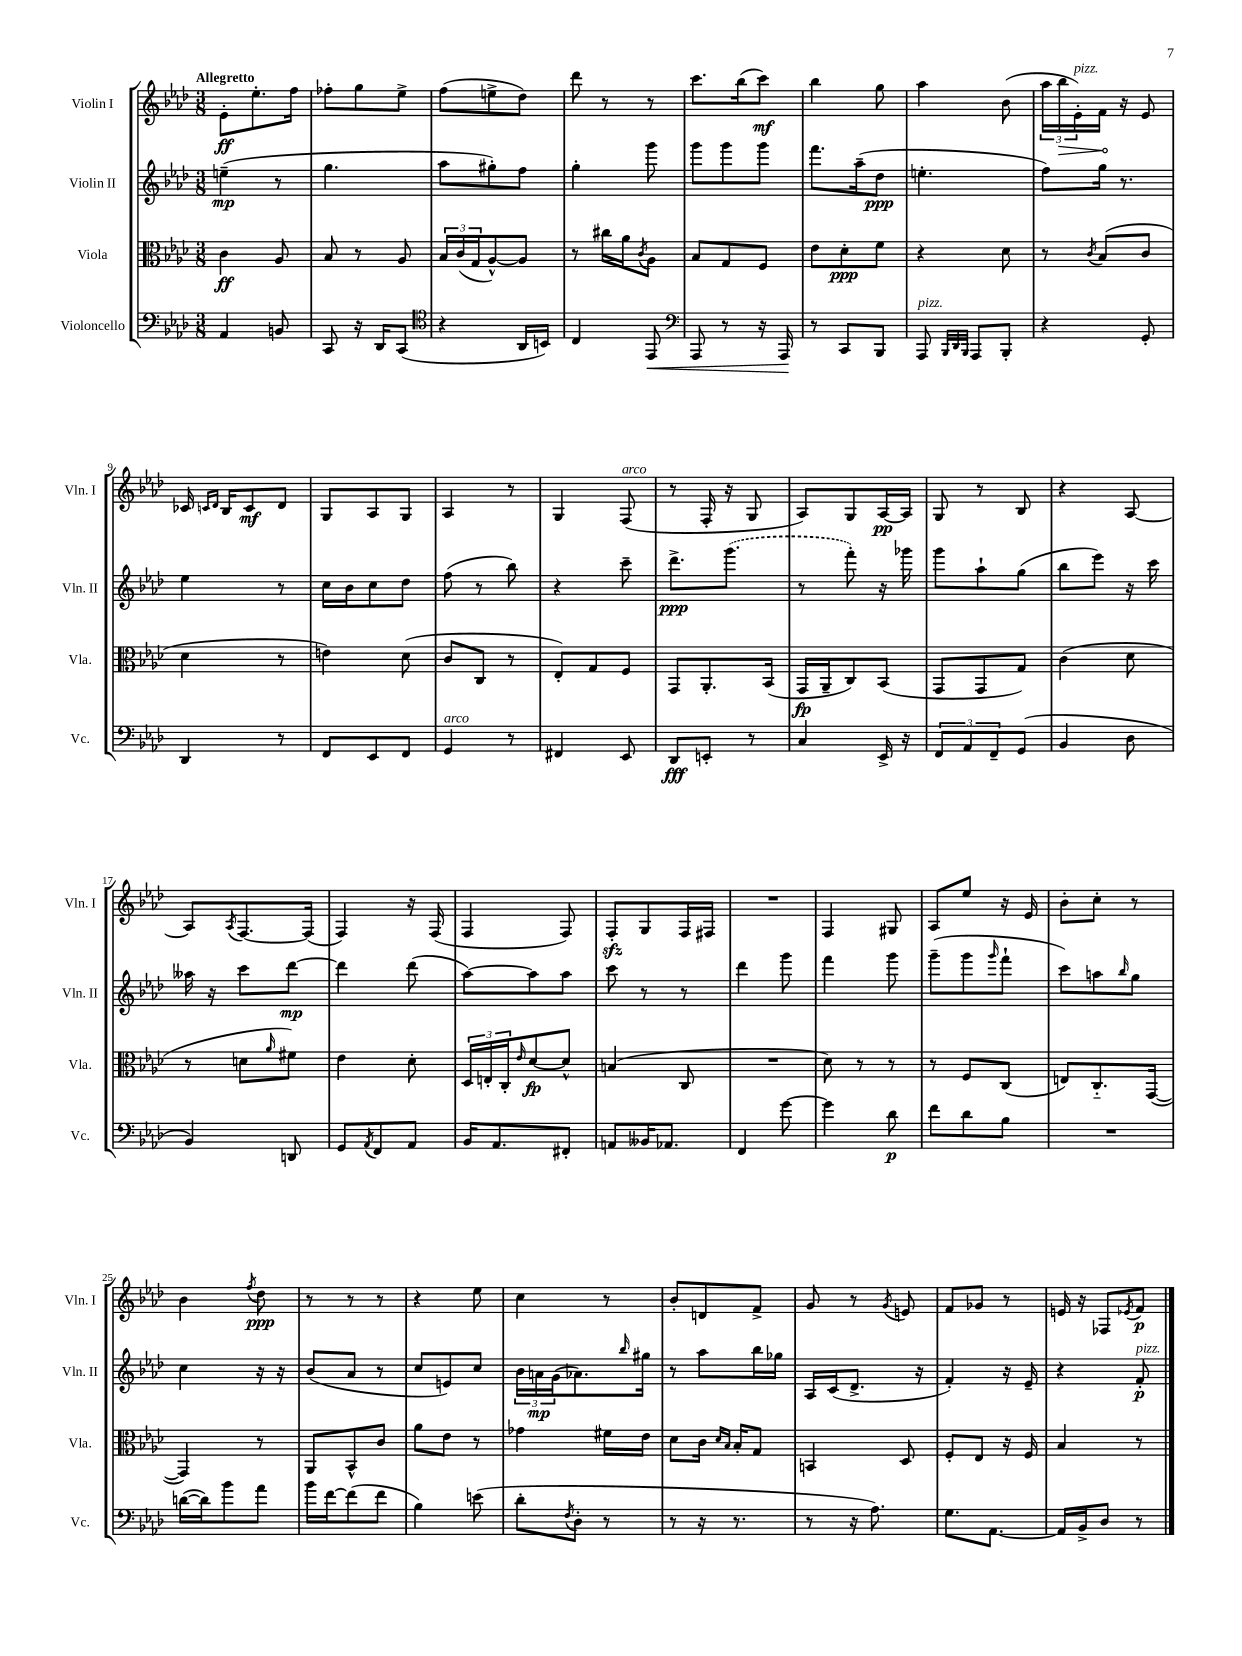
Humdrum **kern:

**kern	**dynam	**kern	**dynam	**kern	**dynam	**kern	**dynam
*part4	*part4	*part3	*part3	*part2	*part2	*part1	*part1
*staff4	*staff4	*staff3	*staff3	*staff2	*staff2	*staff1	*staff1
*I"Violoncello	*	*I"Viola	*	*I"Violin II	*	*I"Violin I	*
*I'Vc.	*	*I'Vla.	*	*I'Vln. II	*	*I'Vln. I	*
*clefF4	*	*clefC3	*	*clefG2	*	*clefG2	*
*k[b-e-a-d-]	*	*k[b-e-a-d-]	*	*k[b-e-a-d-]	*	*k[b-e-a-d-]	*
*M3/8	*	*M3/8	*	*M3/8	*	*M3/8	*
=1	=1	=1	=1	=1	=1	=1	=1
!	!	!	!	!	!	!LO:TX:a:B:t=Allegretto	!
4AA-/	.	4c\	ff	(4een~\	mp	8e-'\L	ff
.	.	.	.	.	.	8.ee-'\	.
8BBn/	.	8A-/	.	8r	.	.	.
.	.	.	.	.	.	16ff\Jk	.
=2	=2	=2	=2	=2	=2	=2	=2
8CC/	.	8B-/	.	4.gg\	.	8ff-X'\L	.
16r	.	8r	.	.	.	8gg\	.
16DD-/KL	.	.	.	.	.	.	.
(8CC/J	.	8A-/	.	.	.	8ee-^\J	.
=3	=3	=3	=3	=3	=3	=3	=3
*clefC4	*	*	*	*	*	*	*
4r	.	24B-/LL	.	8aa-\L	.	(8ff\L	.
.	.	(24c/	.	.	.	.	.
.	.	24G/J	.	.	.	.	.
.	.	[8A-^^/)	.	8gg#X'\)	.	8een^\	.
16AA-/LL	.	8A-/J]	.	8ff\J	.	8dd-\J)	.
16BBn/JJ)	.	.	.	.	.	.	.
=4	=4	=4	=4	=4	=4	=4	=4
4C/	.	8r	.	4gg'\	.	8ddd-\	.
.	.	16cc#X\LL	.	.	.	8r	.
.	.	16a-\J	.	.	.	.	.
.	.	8qc/	.	.	.	.	.
!	!LO:HP:b	!	!	!	!	!	!
8EE-/	<	8A-\J	.	8ggg\	.	8r	.
=5	=5	=5	=5	=5	=5	=5	=5
*clefF4	*	*	*	*	*	*	*
8AAA-/	.	8B-/L	.	8ggg\L	.	8.ccc\L	.
8r	.	8G/	.	8ggg\	.	.	.
.	.	.	.	.	.	(16bb-\k	.
16r	.	8F/J	.	8ggg\J	.	8ccc\J)	mf
16AAA-/	.	.	.	.	.	.	.
.	[	.	.	.	.	.	.
=6	=6	=6	=6	=6	=6	=6	=6
8r	.	8e-\L	.	8.fff\L	.	4bb-\	.
8CC/L	.	8d-'\	ppp	.	.	.	.
.	.	.	.	(16aa-~\k	.	.	.
8BBB-/J	.	8f\J	.	8dd-\J	ppp	8gg\	.
=7	=7	=7	=7	=7	=7	=7	=7
!LO:TX:a:i:t=pizz.	!	!	!	!	!	!	!
8AAA-/	.	4r	.	4.een'\	.	4aa-\	.
32qqBBB-/LLL	.	.	.	.	.	.	.
32qqDD-/	.	.	.	.	.	.	.
32qqBBB-/JJJ	.	.	.	.	.	.	.
8AAA-/L	.	.	.	.	.	.	.
8BBB-'/J	.	8d-\	.	.	.	(8b-\	.
=8	=8	=8	=8	=8	=8	=8	=8
4r	.	8r	.	8ff\L)	.	24aa-\LL	.
!	!	!	!	!	!	!	!LO:HP:b
.	.	.	.	.	.	24bb-\	>
!	!	!	!	!	!	!LO:TX:a:i:t=pizz.	!
.	.	.	.	.	.	24e-'\)	.
.	.	8qc/	.	.	.	.	.
.	.	(8B-/L	.	16gg\Jk	.	16f\JJ	.
.	.	.	.	8.r	.	16r	]
8GG'/	.	8c/J	.	.	.	8e-/	.
!!LO:LB:g=z
=9	=9	=9	=9	=9	=9	=9	=9
4DD-/	.	4d-\	.	4ee-\	.	16c-X/	.
.	.	.	.	.	.	16qqcn/LL	.
.	.	.	.	.	.	16qqd-/JJ	.
.	.	.	.	.	.	16B-/KL	.
.	.	.	.	.	.	8c/	mf
8r	.	8r	.	8r	.	8d-/J	.
=10	=10	=10	=10	=10	=10	=10	=10
8FF/L	.	4en\)	.	16cc\LL	.	8G/L	.
.	.	.	.	16b-\J	.	.	.
8EE-/	.	.	.	8cc\	.	8A-/	.
8FF/J	.	(8d-\	.	8dd-\J	.	8G/J	.
=11	=11	=11	=11	=11	=11	=11	=11
!LO:TX:a:i:t=arco	!	!	!	!	!	!	!
4GG/	.	8c/L	.	(8ff\	.	4A-/	.
.	.	8C/J	.	8r	.	.	.
8r	.	8r	.	8bb-\)	.	8r	.
=12	=12	=12	=12	=12	=12	=12	=12
4FF#X/	.	8E-'/L)	.	4r	.	4G/	.
.	.	8G/	.	.	.	.	.
!	!	!	!	!	!	!LO:TX:a:i:t=arco	!
8EE-/	.	8F/J	.	8ccc~\	.	(8F/	.
=13	=13	=13	=13	=13	=13	=13	=13
8DD-/L	fff	8GG/L	.	8.ddd-^\L	ppp	8r	.
8EEn'/J	.	8.AA-'/	.	.	.	16F'/	.
.	.	.	.	(8.ggg\J	.	16r	.
8r	.	.	.	.	.	8G/	.
.	.	(16BB-/Jk	.	.	.	.	.
=14	=14	=14	=14	=14	=14	=14	=14
4C/	.	16GG/LL	fp	8r	.	8A-/L)	.
.	.	16AA-~/J	.	.	.	.	.
.	.	8C/)	.	8fff'\)	.	8G/	.
16EE-^/	.	(8BB-/J	.	16r	.	[16A-/L	pp
16r	.	.	.	16ggg-X\	.	16A-/JJ]	.
=15	=15	=15	=15	=15	=15	=15	=15
12FF/L	.	8GG/L	.	8ggg\L	.	8G/	.
12AA-/	.	.	.	.	.	.	.
.	.	8GG/	.	8aa-`\	.	8r	.
12FF~/	.	.	.	.	.	.	.
(8GG/J	.	8G/J)	.	(8gg\J	.	8B-/	.
=16	=16	=16	=16	=16	=16	=16	=16
4BB-/	.	(4c\	.	8bb-\L	.	4r	.
.	.	.	.	8eee-\J)	.	.	.
8D-\	.	8d-\	.	16r	.	[8A-/	.
.	.	.	.	16ccc\	.	.	.
!!LO:LB:g=z
=17	=17	=17	=17	=17	=17	=17	=17
4BB-/)	.	8r	.	16aa--X\	.	8A-/L]	.
.	.	.	.	16r	.	.	.
.	.	.	.	.	.	8qA-/	.
.	.	8dn\L	.	8ccc\L	.	[8.F/	.
.	.	16qqa-/	.	.	.	.	.
8DDn/	.	8f#X\J)	.	[8ddd-\J	mp	.	.
.	.	.	.	.	.	(16F/Jk]	.
=18	=18	=18	=18	=18	=18	=18	=18
8GG/L	.	4e-\	.	4ddd-\]	.	4F/)	.
8qAA-/	.	.	.	.	.	.	.
8FF/	.	.	.	.	.	.	.
8AA-/J	.	8d-'\	.	(8ddd-\	.	16r	.
.	.	.	.	.	.	(16F/	.
=19	=19	=19	=19	=19	=19	=19	=19
16BB-/KL	.	24D-/LL	.	[8aa-\L)	.	4F/	.
.	.	24En'/	.	.	.	.	.
8.AA-/	.	.	.	.	.	.	.
.	.	24C'/J	.	.	.	.	.
.	.	16qqe-/	.	.	.	.	.
.	.	[8d-/	fp	8aa-\]	.	.	.
8FF#X'/J	.	8d-^^/J]	.	8aa-\J	.	8F/)	.
=20	=20	=20	=20	=20	=20	=20	=20
8AAn/L	.	(4Bn/	.	8ccc\	.	8Fzz'/L	.
16BB--X/K	.	.	.	8r	.	8G/	.
8.AA-X/J	.	.	.	.	.	.	.
.	.	8C/	.	8r	.	16F/L	.
.	.	.	.	.	.	16F#X/JJ	.
=21	=21	=21	=21	=21	=21	=21	=21
4FF/	.	4.r	.	4ddd-\	.	4.r	.
[8g\	.	.	.	8ggg\	.	.	.
=22	=22	=22	=22	=22	=22	=22	=22
4g\]	.	8d-\)	.	4fff\	.	4F/	.
.	.	8r	.	.	.	.	.
8d-\	p	8r	.	8ggg\	.	8G#X/	.
=23	=23	=23	=23	=23	=23	=23	=23
8f\L	.	8r	.	(8ggg~\L	.	8A-/L	.
8d-\	.	8F/L	.	8ggg\	.	8ee-/J	.
.	.	.	.	16qqggg/	.	.	.
8B-\J	.	(8C/J	.	8fff`\J	.	16r	.
.	.	.	.	.	.	16e-/	.
=24	=24	=24	=24	=24	=24	=24	=24
4.r	.	8En/L)	.	8ccc\L)	.	8b-'\L	.
.	.	8.C/	.	8aan\	.	8cc'\J	.
.	.	.	.	16qqbb-/	.	.	.
.	.	.	.	8gg\J	.	8r	.
.	.	([16GG/Jk	.	.	.	.	.
!!LO:LB:g=z
=25	=25	=25	=25	=25	=25	=25	=25
([16dn\LL	.	4GG/])	.	4cc\	.	4b-\	.
16d\J])	.	.	.	.	.	.	.
8b-\	.	.	.	.	.	.	.
.	.	.	.	.	.	8qff/	.
8a-\J	.	8r	.	16r	.	8dd-\	ppp
.	.	.	.	16r	.	.	.
=26	=26	=26	=26	=26	=26	=26	=26
16b-\LL	.	8AA-/L	.	(8b-/L	.	8r	.
[16f\J	.	.	.	.	.	.	.
(8f\]	.	8BB-^^/	.	8a-/J	.	8r	.
8f\J	.	8c/J	.	8r	.	8r	.
=27	=27	=27	=27	=27	=27	=27	=27
4B-\)	.	8a-\L	.	8cc/L	.	4r	.
.	.	8e-\J	.	8en/)	.	.	.
(8en\	.	8r	.	8cc/J	.	8ee-\	.
=28	=28	=28	=28	=28	=28	=28	=28
8d-'\L	.	4g-X\	.	24b-\LL	.	4cc\	.
.	.	.	.	24an\	mp	.	.
.	.	.	.	(24g\J	.	.	.
8qF/	.	.	.	.	.	.	.
8D-'\J	.	.	.	8.a-X\)	.	.	.
8r	.	16f#X\LL	.	.	.	8r	.
.	.	.	.	16qqbb-/	.	.	.
.	.	16e-\JJ	.	16gg#X\Jk	.	.	.
=29	=29	=29	=29	=29	=29	=29	=29
8r	.	8d-\L	.	8r	.	8b-'/L	.
16r	.	16c\Jk	.	8aa-\L	.	8dn/	.
.	.	16qqd-/LL	.	.	.	.	.
.	.	16qqB-/JJ	.	.	.	.	.
8.r	.	16B-'/KL	.	.	.	.	.
.	.	8G/J	.	16bb-\L	.	8f^/J	.
.	.	.	.	16gg-X\JJ	.	.	.
=30	=30	=30	=30	=30	=30	=30	=30
8r	.	4BBn/	.	16A-/LL	.	8g/	.
.	.	.	.	(16c/J	.	.	.
16r	.	.	.	8.d-^/J	.	8r	.
8.A-\)	.	.	.	.	.	.	.
.	.	.	.	.	.	8qg/	.
.	.	8D-/	.	.	.	8en/	.
.	.	.	.	16r	.	.	.
=31	=31	=31	=31	=31	=31	=31	=31
8.G\L	.	8F'/L	.	4f'/)	.	8f/L	.
.	.	8E-/J	.	.	.	8g-X/J	.
[8.AA-\J	.	.	.	.	.	.	.
.	.	16r	.	16r	.	8r	.
.	.	16F/	.	16e-~/	.	.	.
=32	=32	=32	=32	=32	=32	=32	=32
16AA-/LL]	.	4B-/	.	4r	.	16en/	.
16BB-^/J	.	.	.	.	.	16r	.
8D-/J	.	.	.	.	.	8F-X/L	.
.	.	.	.	.	.	8qe-X/	.
!	!	!	!	!LO:TX:a:i:t=pizz.	!	!	!
8r	.	8r	.	8f'/	p	8f/J	p
==	==	==	==	==	==	==	==
*-	*-	*-	*-	*-	*-	*-	*-
